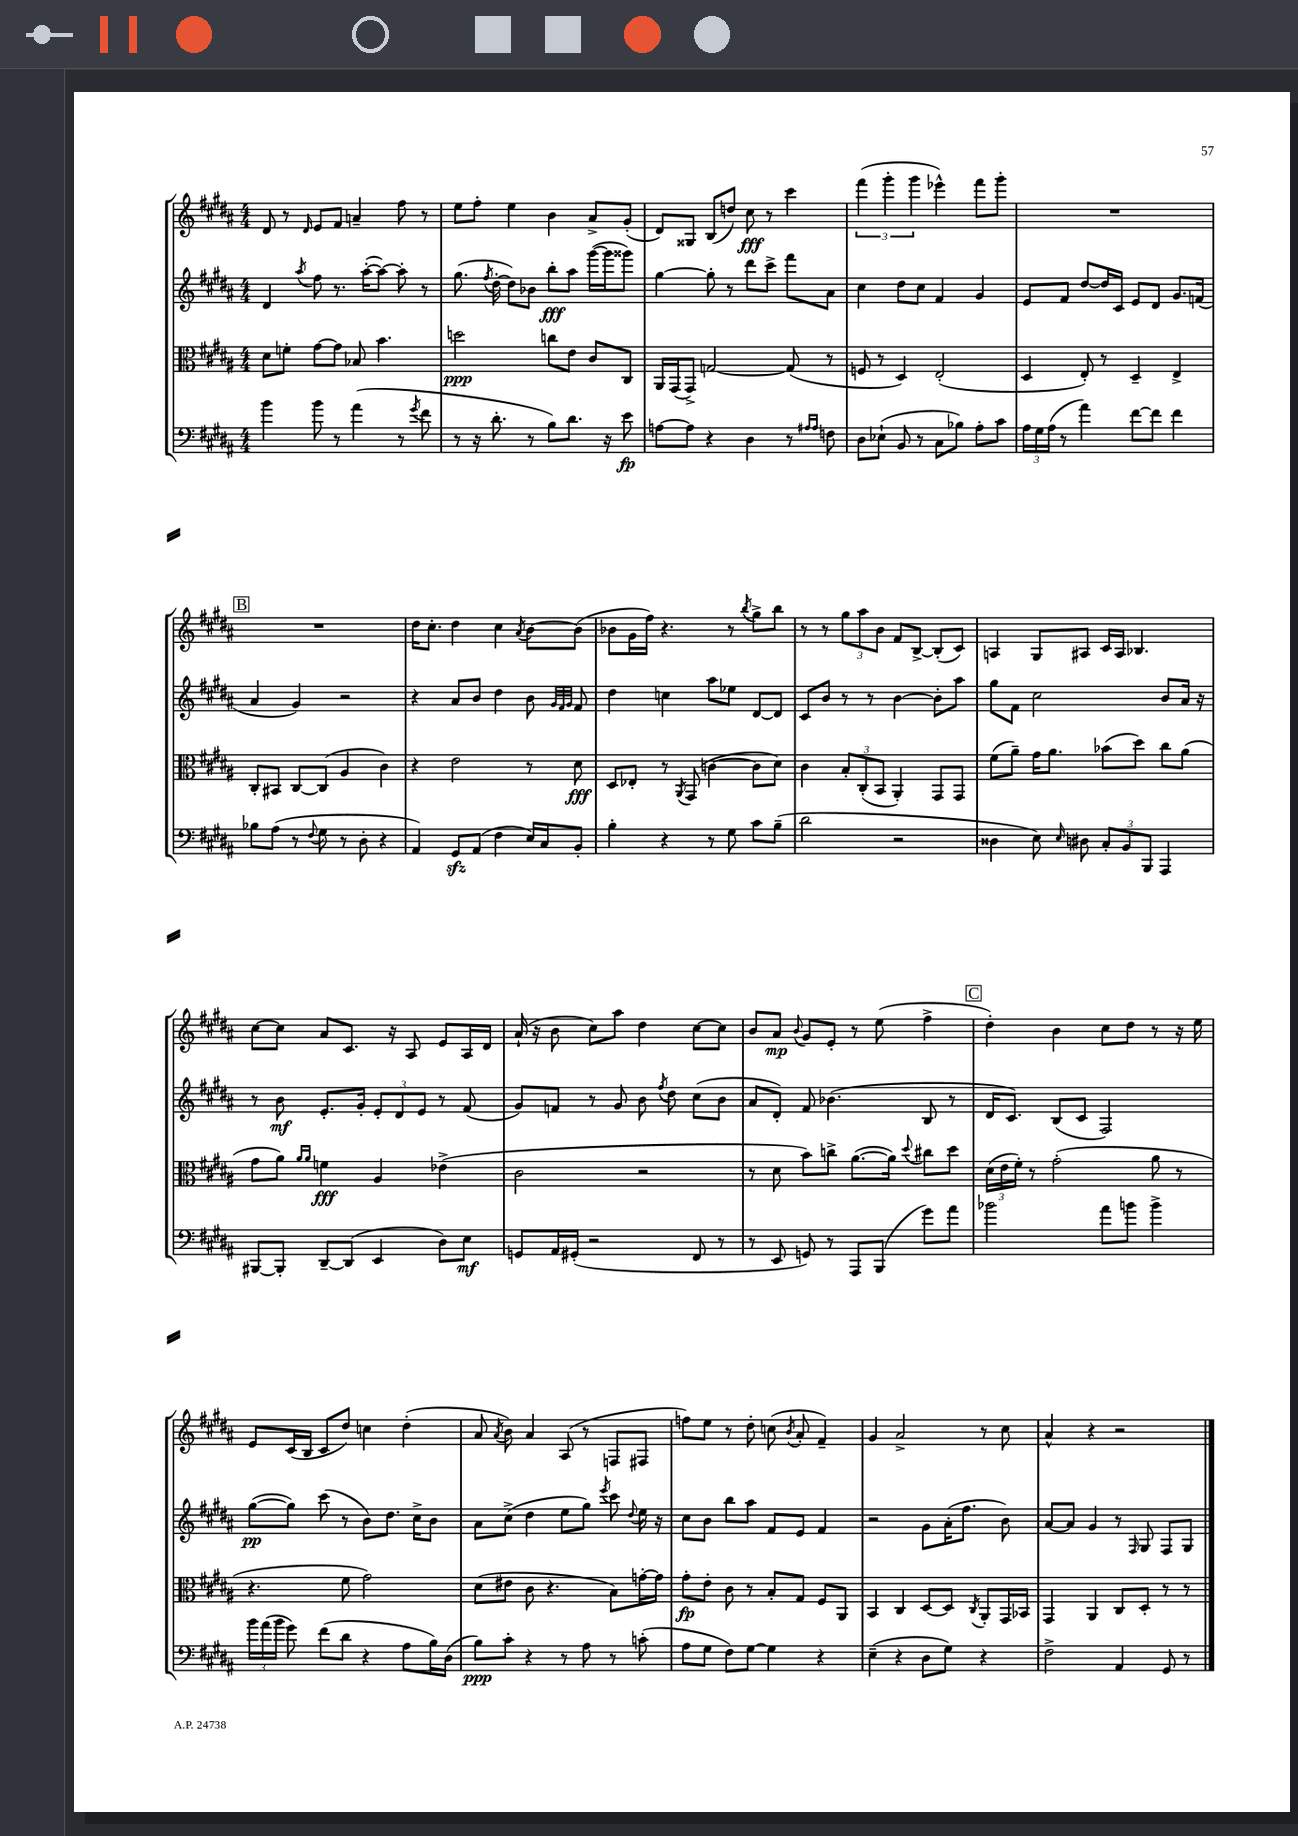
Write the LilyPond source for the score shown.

<<
\new StaffGroup <<
\new Staff = "s0" {
    \clef treble \key b \major \numericTimeSignature \time 4/4
    \autoBeamOff dis'8 r8 \grace { dis'16 } e'8[ fis'8] a'4-- fis''8 r8 |
    e''8[ fis''8]-. e''4 b'4 ais'8[-> gis'8]-.( |
    dis'8[) gisis8] b8[( d''8]) cis''8\fff r8 cis'''4 |
    \tuplet 3/2 { fis'''4( gis'''4-. gis'''4 } ees'''4-^) fis'''8[ gis'''8]-. |
    R1 |
    \mark \markup { \box "B" } R1 |
    dis''16[ cis''8.]-. dis''4 cis''4 \acciaccatura { ais'8 } b'8[~ b'8]( |
    bes'8[ gis'16 fis''16]) r4. r8 \acciaccatura { b''8 } gis''8[-> b''8] |
    r8 r8 \tuplet 3/2 { gis''8[ ais''8 b'8] } fis'8[ b8]~-> b8[-.( cis'8]) |
    a4 gis8[ ais8] cis'16[ ais16] bes4. |
    cis''8[~ cis''8] ais'8[ cis'8.] r16 ais8 e'8[ ais16 dis'16] |
    ais'16-!( r16 b'8 cis''8[) ais''8] dis''4 cis''8[~ cis''8] |
    b'8[ ais'8]\mp \appoggiatura { b'8 } gis'8[ e'8]-. r8 e''8( fis''4-> |
    \mark \markup { \box "C" } dis''4-.) b'4 cis''8[ dis''8] r8 r16 e''16 |
    e'8[ cis'16( b16] cis'8[ dis''8]) c''4 dis''4-.( |
    ais'8 \acciaccatura { ais'8 } b'8) ais'4 ais8( r8 f8[ fis8] |
    f''8[) e''8] r8 dis''8-. c''8( \acciaccatura { b'8 } ais'8-. fis'4--) |
    gis'4 ais'2-> r8 cis''8 |
    ais'4-^ r4 r2 \bar "|." |
}
\new Staff = "s1" {
    \clef treble \key b \major \numericTimeSignature \time 4/4
    \autoBeamOff dis'4 \acciaccatura { ais''8 } fis''8 r8. ais''16[~-.( ais''8]~) ais''8-. r8 |
    gis''8.( \acciaccatura { fis''8 } dis''16~-. dis''8[) bes'8] b''8[-.\fff ais''8] gis'''16[~( gis'''16 gisis'''8]) |
    gis''4~ gis''8-. r8 dis'''8[ cis'''8]-> fis'''8[ ais'8] |
    cis''4 dis''8[ cis''8] fis'4 gis'4 |
    e'8[ fis'8] dis''8[~ dis''16 cis'16] e'8[ dis'8] gis'8.[ f'16]( |
    \mark \markup { \box "B" } ais'4 gis'4) r2 |
    r4 ais'8[ b'8] dis''4 b'8 \grace { gis'32[ fis'32 gis'32] } fis'8 |
    dis''4 c''4 ais''8[ ees''8] dis'8[~ dis'8] |
    cis'8[ b'8] r8 r8 b'4~ b'8[-. ais''8] |
    gis''8[ fis'8] cis''2 b'8[ ais'16] r16 |
    r8 b'8\mf e'8.[-. gis'16]-. \tuplet 3/2 { e'8[-. dis'8 e'8] } r8 fis'8( |
    gis'8[) f'8] r8 gis'8 b'8 \acciaccatura { fis''8 } dis''8 cis''8[( b'8] |
    ais'8[ dis'8]-.) fis'8 bes'4.( b8 r8 |
    \mark \markup { \box "C" } dis'16[ cis'8.]) b8[( cis'8] fis2) |
    gis''8[~\pp( gis''8]) cis'''8( r8 b'8[) dis''8.] cis''16[-> b'8] |
    ais'8[ cis''8]->( dis''4 e''8[ gis''8]) \acciaccatura { e'''8 } cis'''8 \appoggiatura { dis''8 } e''16 r16 |
    cis''8[ b'8] b''8[ ais''8] fis'8[ e'8] fis'4 |
    r2 gis'8[ ais'16-.( fis''8.] b'8) |
    ais'8[~ ais'8] gis'4 r8 \grace { fis16 } gis8 fis8[ gis8] \bar "|." |
}
\new Staff = "s2" {
    \clef alto \key b \major \numericTimeSignature \time 4/4
    \autoBeamOff dis'8[ f'8]-. gis'8[~ gis'8] bes8 b'4. |
    d''2\ppp c''8[ e'8] cis'8[ cis8] |
    ais,16[ gis,16( gis,8]->) g2~ g8( r8 |
    f8 r8 dis4) e2-.( |
    dis4 e8-.) r8 dis4-- e4-> |
    \mark \markup { \box "B" } cis8[-. bis,8] cis8[~ cis8]( ais4 cis'4) |
    r4 e'2 r8 dis'8\fff |
    dis8[ ees8]-. r8 \acciaccatura { ais,8 } gis,8( c'4~ c'8[ dis'8]) |
    cis'4 \tuplet 3/2 { b8[-. cis8-.( b,8] } ais,4-.) gis,8[ gis,8] |
    fis'8[( ais'8]--) gis'16[ ais'8.] bes'8[( dis''8]) cis''8[ ais'8]( |
    gis'8[ ais'8]) \grace { ais'16[ ais'16] } f'4\fff ais4 ees'4->( |
    cis'2 r2 |
    r8 dis'8 b'8[) c''8]-> ais'8.[~( ais'16]) \appoggiatura { dis''8 } cis''8[ dis''8] |
    \mark \markup { \box "C" } \tuplet 3/2 { dis'16[( e'16 fis'16]-.) } r8 gis'2-.( ais'8 r8 |
    r4. fis'8 gis'2) |
    dis'8[( eis'8] cis'8 r4. b8[) g'16~-. g'16] |
    gis'8[-.\fp e'8]-. cis'8 r8 b8[-. gis8] fis8[ ais,8] |
    b,4 cis4 dis8[~ dis8] \acciaccatura { cis8 } ais,8[-. gis,16 bes,16] |
    gis,4 ais,4 cis8[ dis8]-. r8 r8 \bar "|." |
}
\new Staff = "s3" {
    \clef bass \key b \major \numericTimeSignature \time 4/4
    \autoBeamOff b'4 b'8 r8 ais'4( r8 \acciaccatura { gis'8 } fis'8 |
    r8 r16 dis'8.-. r8 b8[) dis'8.] r16 e'8\fp |
    a8[~ a8] r4 dis4 r8 \grace { ais16[ ais16] } f8 |
    dis8[ ees8]-!( b,8 r8 cis8[ bes8]) ais8[-. cis'8] |
    \tuplet 3/2 { ais16[ gis16 ais16]( } r8 ais'4) fis'8[~ fis'8] fis'4 |
    \mark \markup { \box "B" } bes8[ ais8]( r8 \appoggiatura { fis8 } gis8 r8 dis8-. r4 |
    ais,4) gis,8[\sfz ais,8]( fis4 e16[) cis16 b,8]-. |
    b4-. r4 r8 gis8 cis'8[ b8]--( |
    dis'2 r2 |
    disis4 e8) \grace { e16 } dis8 \tuplet 3/2 { cis8[-. b,8 b,,8] } ais,,4 |
    bis,,8[~ bis,,8]-. dis,8[~-- dis,8]( e,4 dis8[) e8]\mf |
    g,8[ ais,16 gis,16]-.( r2 fis,8 r8 |
    r8 e,8 g,8) r8 ais,,8[ b,,8]( gis'8[) ais'8] |
    \mark \markup { \box "C" } bes'2 ais'8[ b'8] b'4-> |
    \tuplet 3/2 { b'16[ ais'16( b'16] } gis'8) fis'8[( dis'8] r4 ais8[ b16) dis16]( |
    b8[\ppp) cis'8]-. r4 r8 ais8 r8 c'8-.( |
    ais8[ gis8] fis8[) gis8]~ gis4 r4 |
    e4--( r4 dis8[ gis8]) r4 |
    fis2-> ais,4 gis,8 r8 \bar "|." |
}
>>
>>
\layout { \context { \Score \remove "Bar_number_engraver" } }
